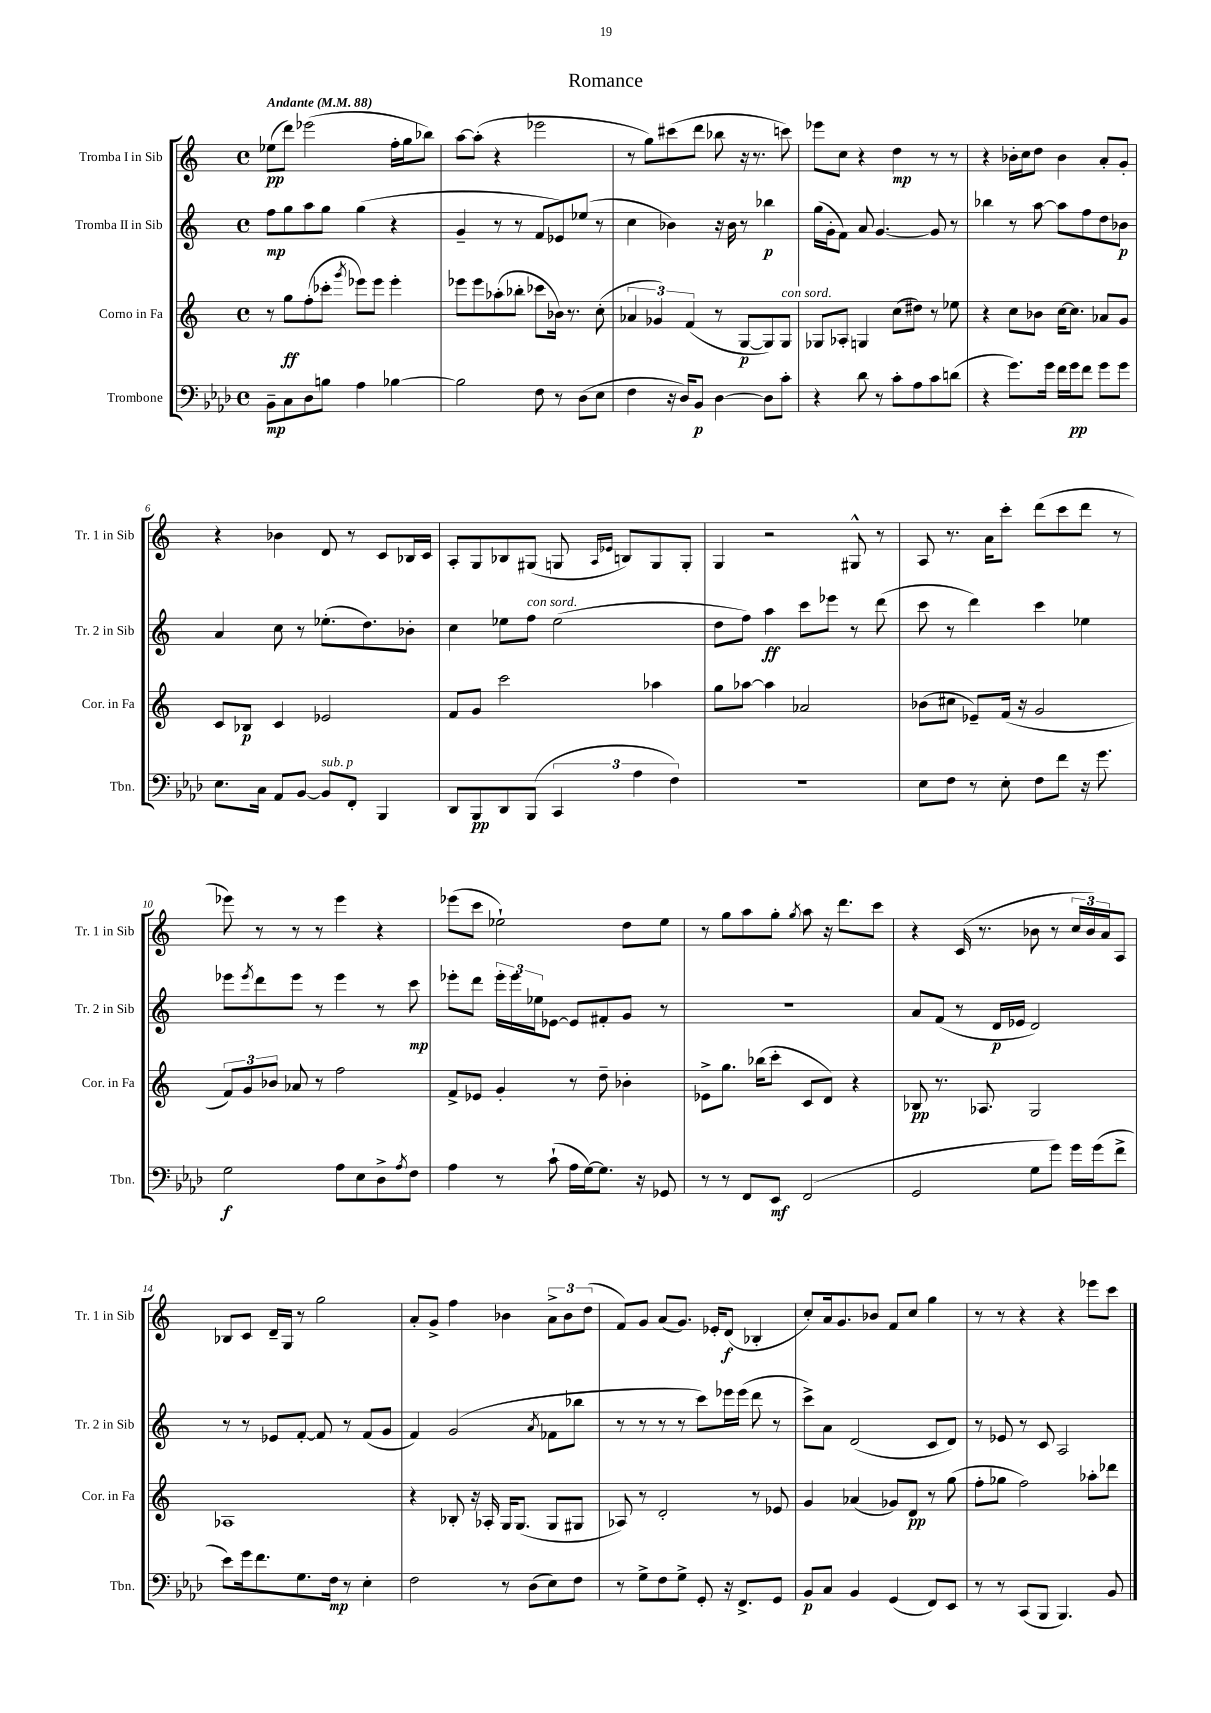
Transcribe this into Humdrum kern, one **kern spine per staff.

**kern	**kern	**kern	**kern
*staff4	*staff3	*staff2	*staff1
*clefF4	*clefG2	*clefG2	*clefG2
*k[b-e-a-d-]	*k[]	*k[]	*k[]
*M4/4	*M4/4	*M4/4	*M4/4
*met(c)	*met(c)	*met(c)	*met(c)
*MM88	*MM88	*MM88	*MM88
8BB-~\L	8r	8ff\L	(8ee-\L
8C\	8gg\L	8gg\	8ddd\J)
8D-\	(8ff'\	8aa\	(2eee-\
8B\J	8ccc-'\J	8gg\J	.
.	8qggg/	.	.
4A-\	8eee-\L)	(4gg\	.
.	8eee-\J	.	.
[4B-\	4eee-'\	4r	16ff'\LL
.	.	.	16gg\J
.	.	.	8bb-\J)
=	=	=	=
2B-\]	8eee-\L	4g~/	[8aa\L
.	8eee-\	.	(8aa'\]J
.	(8aa-'\	8r	4r
.	8bb-'\J	8r	.
8F\	8ccc-\L	8f/L	2eee-\
8r	16b-\Jk)	8e-/)	.
.	8.r	.	.
(8D-\L	.	(8ee-/J	.
8E-\J	(8cc'\	8r	.
=	=	=	=
4F\	6a-/	4cc\	8r
.	.	.	8gg\L)
.	6g-/)	.	.
16r	.	4b-\)	(8ccc#\
16D-/LK)	.	.	.
.	(6f/	.	.
8BB-/J	.	.	8ddd\J
[4D-\	8r	16r	8bb-\
.	.	16b-\	.
.	[8G/L	8r	16r
.	.	.	8.r
8D-\]L	8G/])	4bb-\	.
8c'\J	8G/J	.	8ccc\)
=	=	=	=
4r	8G-/L	(16gg\LL	8eee-\L
.	.	16g'\J	.
.	8A-'/J	8f\J)	8cc\J
8d-\	4G/	8a/	4r
8r	.	[4.g/	.
8c'\L	(8cc\L	.	4dd\
8A-\	8dd#\J)	.	.
8c\	8r	8g/]	8r
(8d\J	8ee-\	8r	8r
=	=	=	=
4r	4r	4bb-\	4r
8.g\L)	8cc\L	8r	16b-'\LL
.	.	.	16cc\J
.	8b-\J	[8aa\	8dd\J
16g\Jk	.	.	.
16f\LL	[16cc\LK	8aa\]L	4b-\
16g\J	8.cc\]J	.	.
8f\J	.	8ff\	.
8g\L	8a-/L	8dd\	8a'/L
8g\J	8g/J	8b-\J	8g'/J
=	=	=	=
8.E-\L	8c/L	4a/	4r
.	8B-/J	.	.
16C\Jk	.	.	.
8AA-/L	4c/	8cc\	4b-\
[8BB-/J	.	8r	.
8BB-/]L	2e-/	(8.ee-'\L	8d/
8FF'/J	.	.	8r
.	.	8.dd\)	.
4BBB-/	.	.	8c/L
.	.	8b-'\J	16B-/L
.	.	.	16c/JJ
=	=	=	=
8DD-/L	8f/L	4cc\	8A'/L
8BBB-/	8g/J	.	8G/
8DD-/	2ccc\	8ee-\L	8B-/
(8BBB-/J	.	8ff\J	(8G#/J
6CC/	.	(2ee-\	8G/
.	.	.	16qqA/LL
.	.	.	16qqe-/JJ
.	.	.	8B/L)
6A-\	.	.	.
.	4aa-\	.	8G/
6F\)	.	.	.
.	.	.	8G'/J
=	=	=	=
1r	8gg\L	8dd\L	4G/
.	[8aa-\J	8ff\J)	.
.	4aa-\]	4aa\	2r
.	2a-/	8ccc\L	.
.	.	8eee-\J	.
.	.	8r	8G#^^/
.	.	(8ddd\	8r
=	=	=	=
8E-\L	(8b-\L	8ccc\	8A/
8F\J	8cc#\J	8r	8.r
8r	8e-~/L)	4ddd\)	.
.	.	.	16a\LK
8E-'\	(16f/Jk	.	8ccc'\J
.	16r	.	.
8F\L	2g/	4ccc\	(8ddd\L
8f\J	.	.	8ccc\
16r	.	4ee-\	8ddd\J
8.g\	.	.	.
.	.	.	8r
=	=	=	=
2G\	12f/L)	8eee-\L	8eee-\)
.	12g/	.	.
.	.	8qeee-/	.
.	.	8ddd\	8r
.	12b-/J	.	.
.	8a-/	8eee-\J	8r
.	8r	8r	8r
8A-\L	2ff\	4eee-\	4eee-\
8E-\	.	.	.
8D-^\	.	8r	4r
8qA-/	.	.	.
8F\J	.	8ccc\	.
=	=	=	=
4A-\	8f^/L	8eee-'\L	(8eee-\L
.	8e-/J	8ddd\J	8ccc\J
8r	4g'/	24eee-'\LL	2ee-`\)
.	.	24eee-\	.
.	.	24ee-\J	.
(8c`\	.	[8e-\J	.
16A-\LL	8r	8e-/]L	.
[16G\J)	.	.	.
8.G\]J	8dd~\	8f#'/	.
.	4b-'\	8g/J	8dd\L
16r	.	.	.
8GG-/	.	8r	8ee-\J
=	=	=	=
8r	8e-^\L	1r	8r
8r	8.gg\J	.	8gg\L
8FF/L	.	.	8aa\
.	(16bb-\LK	.	.
8EE-/J	8ccc'\J	.	8gg'\J
.	.	.	8qgg/
(2FF/	8c/L	.	8aa\
.	8d/J)	.	16r
.	.	.	8.ddd\L
.	4r	.	.
.	.	.	8ccc\J
=	=	=	=
2GG/	8B-/	8a/L	4r
.	8.r	(8f/J	.
.	.	8r	(16c/
.	8.A-/	.	8.r
.	.	16d/LL	.
.	.	16e-/JJ	.
8G\L	2G/	2d/)	8b-\
8g\J)	.	.	8r
16g\LL	.	.	24cc/LL
.	.	.	24b-/)
(16g\J	.	.	.
.	.	.	24a/J
8f^\J	.	.	8A/J
=	=	=	=
8e-\L)	1A-	8r	8B-/L
16g\k	.	8r	8c/J
8.f\	.	.	.
.	.	8e-/L	16d~/LL
.	.	.	16G/JJ
8.G\	.	[8f'/J	8r
.	.	8f/]	2gg\
16F\Jk	.	.	.
8r	.	8r	.
4E-'\	.	(8f/L	.
.	.	8g/J	.
=	=	=	=
2F\	4r	4f/)	8a'/L
.	.	.	8g^/J
.	8B-'/	(2g/	4ff\
.	16r	.	.
.	16A-'/	.	.
8r	16G/LK	.	4b-\
.	(8.G/J	.	.
(8D-\L	.	.	.
.	.	8qa/	.
8E-\)	8G/L	8f-\L	12a^\L
.	.	.	12b-\
8F\J	8G#/J	8bb-\J	.
.	.	.	(12dd\J
=	=	=	=
8r	8A-/)	8r	8f/L)
8G^\L	8r	8r	8g/J
8F\	2d'/	8r	(8a/L
8G^\J	.	8r	8.g/J)
8GG'/	.	8ccc\L)	.
.	.	.	16e-'/LK
16r	.	16eee-\L	(8d/J
8.FF^/L	.	(16eee-\JJ	.
.	8r	8ddd\	4B-'/
8GG/J	8e-/	8r	.
=	=	=	=
8BB-/L	4g/	8ccc^\L)	8cc'/L)
8C/J	.	8a\J	16a/k
.	.	.	8.g/
4BB-/	(4a-/	(2d/	.
.	.	.	8b-/J
(4GG/	8g-/L)	.	8f/L
.	8d/J	.	8cc/J
8FF/L)	8r	8c/L	4gg\
8EE-/J	(8gg\	8d/J)	.
=	=	=	=
8r	8ff'\L	8r	8r
8r	8gg-\J	8e-/	8r
(8CC/L	2ff\)	8r	4r
8BBB-/J	.	8c/	.
4.BBB-/)	.	2A/	4r
.	8aa-'\L	.	8eee-\L
8BB-/	8ddd-\J	.	8ccc\J
==	==	==	==
*-	*-	*-	*-
